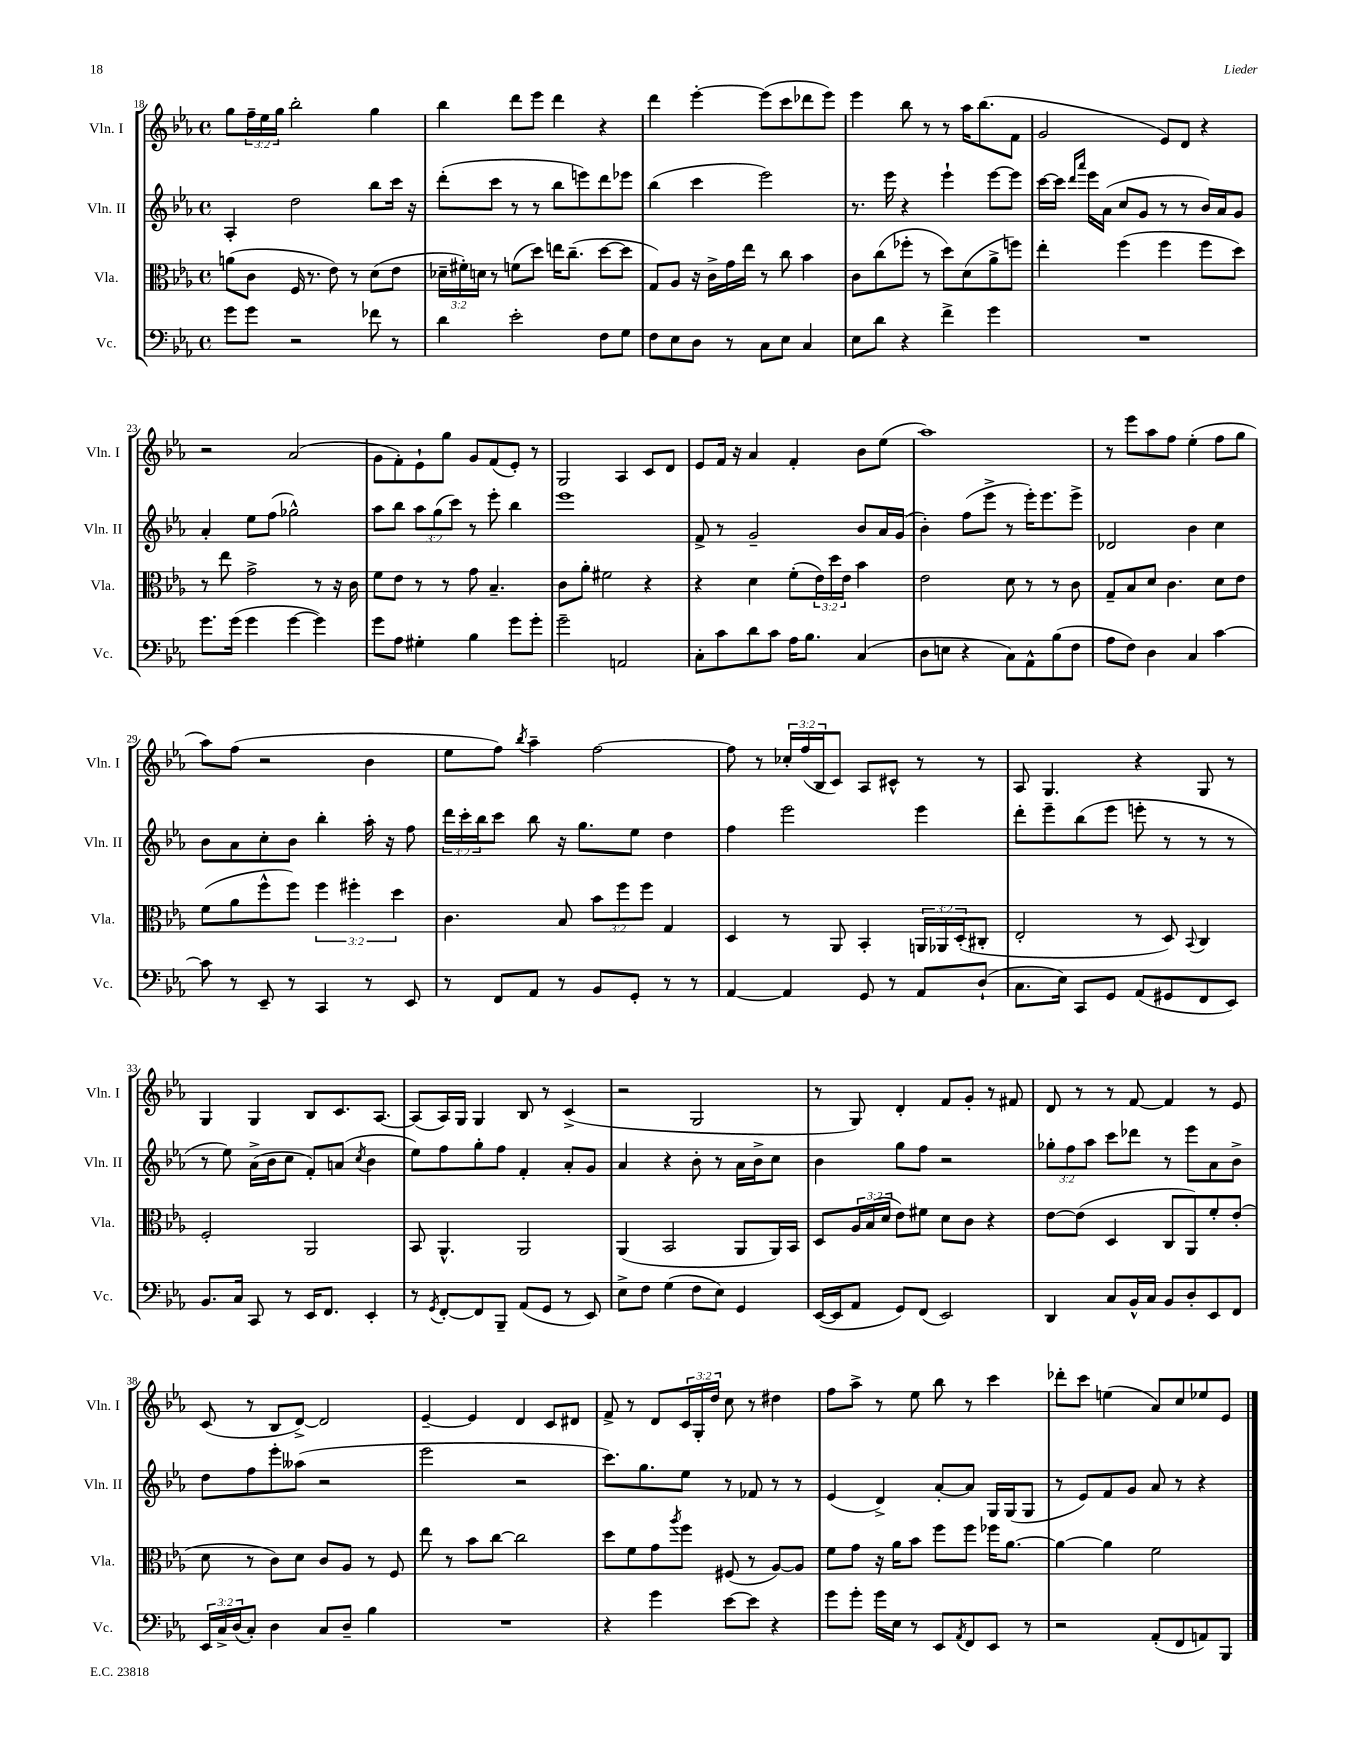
<<
\new StaffGroup <<
\new Staff = "s0" \with { instrumentName = "Vln. I" shortInstrumentName = "Vln. I" } {
    \clef treble \key ees \major \defaultTimeSignature \time 4/4 \override Staff.TupletNumber.text = #tuplet-number::calc-fraction-text
    g''8 \tuplet 3/2 { f''16-- ees''16 g''16 } bes''2-. g''4 |
    bes''4 d'''8 ees'''8 d'''4 r4 |
    d'''4 ees'''4~-. ees'''8( c'''8 des'''8 ees'''8) |
    ees'''4 bes''8 r8 r8 aes''16 bes''8.( f'8 |
    g'2 ees'8) d'8 r4 |
    r2 aes'2( |
    g'8 f'8-.) ees'8-! g''8 g'8 f'8( ees'8-.) r8 |
    g2 aes4 c'8 d'8 |
    ees'8 f'16 r16 aes'4 f'4-. bes'8 ees''8( |
    aes''1) |
    r8 ees'''8 aes''8 f''8 ees''4-.( f''8 g''8 |
    aes''8) f''8( r2 bes'4 |
    ees''8 f''8) \acciaccatura { bes''8 } aes''4-- f''2~ |
    f''8 r8 \tuplet 3/2 { ces''16-. f''16( bes16 } c'8) aes8 cis'8-^ r8 r8 |
    aes8 g4. r4 g8 r8 |
    g4 g4 bes8 c'8. aes8.~ |
    aes8( aes16) g16 g4 bes8 r8 c'4->( |
    r2 g2 |
    r8 g8) d'4-. f'8 g'8-. r8 fis'8 |
    d'8 r8 r8 f'8~ f'4 r8 ees'8 |
    c'8( r8 bes8 d'8~->) d'2 |
    ees'4~-- ees'4 d'4 c'8 dis'8 |
    f'8-> r8 d'8 \tuplet 3/2 { c'16 g16-. d''16 } c''8 r8 dis''4 |
    f''8 aes''8-> r8 ees''8 bes''8 r8 c'''4 |
    des'''8-. c'''8 e''4( aes'8) c''8 ees''8 ees'8 \bar "|." |
}
\new Staff = "s1" \with { instrumentName = "Vln. II" shortInstrumentName = "Vln. II" } {
    \clef treble \key ees \major \defaultTimeSignature \time 4/4 \override Staff.TupletNumber.text = #tuplet-number::calc-fraction-text
    aes4-. d''2 bes''8 c'''16 r16 |
    d'''8-.( c'''8 r8 r8 bes''8 e'''8) d'''8 ees'''8 |
    bes''4( c'''4 ees'''2) |
    r8. ees'''16 r4 ees'''4-! ees'''8~ ees'''8 |
    c'''16~ c'''16 \grace { d'''16 aes'''16 } ees'''16 aes'16( c''8 g'8 r8 r8 bes'16) aes'16 g'8 |
    aes'4-. ees''8 f''8( ges''2-^) |
    aes''8 bes''8 \tuplet 3/2 { aes''8 g''8( c'''8) } r8 ees'''8-. bes''4 |
    ees'''1 |
    f'8-> r8 g'2-- bes'8 aes'16 g'16( |
    bes'4-.) f''8( ees'''8-> r8 ees'''16-.) ees'''8. ees'''8-> |
    des'2 bes'4 c''4 |
    bes'8 aes'8 c''8-. bes'8 bes''4-. aes''16-. r16 f''8 |
    \tuplet 3/2 { d'''16 c'''16-. bes''16 } c'''8 bes''8 r16 g''8. ees''8 d''4 |
    f''4 ees'''2 ees'''4 |
    d'''8-. ees'''8-- bes''8( ees'''8 e'''8-. r8 r8 r8 |
    r8 ees''8) aes'16->( bes'16 c''8 f'8-.) a'8( \acciaccatura { c''8 } bes'4 |
    ees''8) f''8 g''8-. f''8 f'4-. aes'8-. g'8 |
    aes'4 r4 bes'8-. r8 aes'16 bes'16-> c''8 |
    bes'4 g''8 f''8 r2 |
    \tuplet 3/2 { ges''8-. f''8 aes''8 } c'''8 des'''8 r8 ees'''8 aes'8 bes'8-> |
    d''8 f''8 ees'''8-. aeses''8( r2 |
    ees'''2 r2 |
    c'''8.) g''8. ees''8 r8 fes'8 r8 r8 |
    ees'4( d'4->) aes'8~-. aes'8 g16 g16( g8 |
    r8 ees'8) f'8 g'8 aes'8 r8 r4 \bar "|." |
}
\new Staff = "s2" \with { instrumentName = "Vla." shortInstrumentName = "Vla." } {
    \clef alto \key ees \major \defaultTimeSignature \time 4/4 \override Staff.TupletNumber.text = #tuplet-number::calc-fraction-text
    a'8( c'8 f16 r8. ees'8) r8 d'8( ees'8 |
    \tuplet 3/2 { des'16-- fis'16-.) d'16 } r8 f'8( d''8) e''16 c''8.--( d''8~ d''8 |
    g8) aes8 r16 c'16-> g'16 ees''16 r8 c''8 bes'4 |
    c'8 c''8( fes''8-. r8 d''8) d'8( aes'8-> f''8) |
    ees''4-. f''4( f''4 f''8 d''8) |
    r8 ees''8 g'2-> r8 r16 c'16 |
    f'8 ees'8 r8 r8 g'8 bes4.-- |
    c'8 aes'8-. fis'2 r4 |
    r4 d'4 f'8-.( \tuplet 3/2 { ees'16) d''16 ees'16 } bes'4 |
    ees'2 d'8 r8 r8 c'8 |
    g8-- bes8 d'8 c'4. d'8 ees'8 |
    f'8( aes'8 f''8-^ f''8) \tuplet 3/2 { f''4 fis''4-. d''4 } |
    c'4. bes8 \tuplet 3/2 { bes'8 f''8 f''8 } g4 |
    d4 r8 aes,8 bes,4-. \tuplet 3/2 { a,16 aes,16 d16-.( } cis8-. |
    ees2-. r8 d8) \appoggiatura { bes,8 } c4 |
    f2-. aes,2 |
    bes,8 aes,4.-^ aes,2 |
    aes,4( bes,2 aes,8 aes,16) bes,16 |
    d8 \tuplet 3/2 { aes16 bes16( d'16 } ees'8) fis'8 d'8 c'8 r4 |
    ees'8~ ees'8( d4 c8 aes,8) f'8-. ees'8-.( |
    d'8 r8 c'8) d'8 c'8 aes8 r8 f8 |
    ees''8 r8 bes'8 c''8~ c''2 |
    d''8 f'8 g'8 \acciaccatura { aes''8 } f''8 fis8( r8 aes8~) aes8 |
    f'8 g'8 r16 aes'16 bes'8 f''8 f''8 fes''16 aes'8.~ |
    aes'4~ aes'4 f'2 \bar "|." |
}
\new Staff = "s3" \with { instrumentName = "Vc." shortInstrumentName = "Vc." } {
    \clef bass \key ees \major \defaultTimeSignature \time 4/4 \override Staff.TupletNumber.text = #tuplet-number::calc-fraction-text
    g'8 g'8 r2 fes'8 r8 |
    d'4 ees'2-. f8 g8 |
    f8 ees8 d8 r8 c8 ees8 c4 |
    ees8 d'8 r4 f'4-> g'4 |
    R1 |
    g'8. g'16( g'4 g'4~ g'4) |
    g'8 aes8 gis4-. bes4 g'8 g'8-. |
    g'2-- a,2 |
    c8-. c'8 d'8 c'8 aes16 bes8. c4( |
    d8 e8 r4 c8) aes,8-^ bes8( f8 |
    aes8 f8) d4 c4 c'4~ |
    c'8 r8 ees,8-- r8 c,4 r8 ees,8 |
    r8 f,8 aes,8 r8 bes,8 g,8-. r8 r8 |
    aes,4~ aes,4 g,8 r8 aes,8 d8-!( |
    c8. ees16) c,8 g,8 aes,8( gis,8 f,8 ees,8) |
    bes,8. c16 c,8 r8 ees,16 f,8. ees,4-. |
    r8 \acciaccatura { g,8 } f,8~-. f,8 bes,,8-- aes,8( g,8 r8 ees,8) |
    ees8-> f8 g4( f8 ees8) g,4 |
    ees,16~( ees,16 aes,8 g,8) f,8( ees,2) |
    d,4 c8 bes,16-^ c16 bes,8 d8-. ees,8 f,8 |
    \tuplet 3/2 { ees,16 c16-> d16( } c8-.) d4 c8 d8-- bes4 |
    R1 |
    r4 g'4 ees'8~ ees'8 r4 |
    g'8 g'8-. g'16 ees16 r8 ees,8 \acciaccatura { aes,8 } f,8 ees,8 r8 |
    r2 aes,8-.( f,8 a,8) bes,,8 \bar "|." |
}
>>
>>
\layout { \context { \Score currentBarNumber = #18 } }
